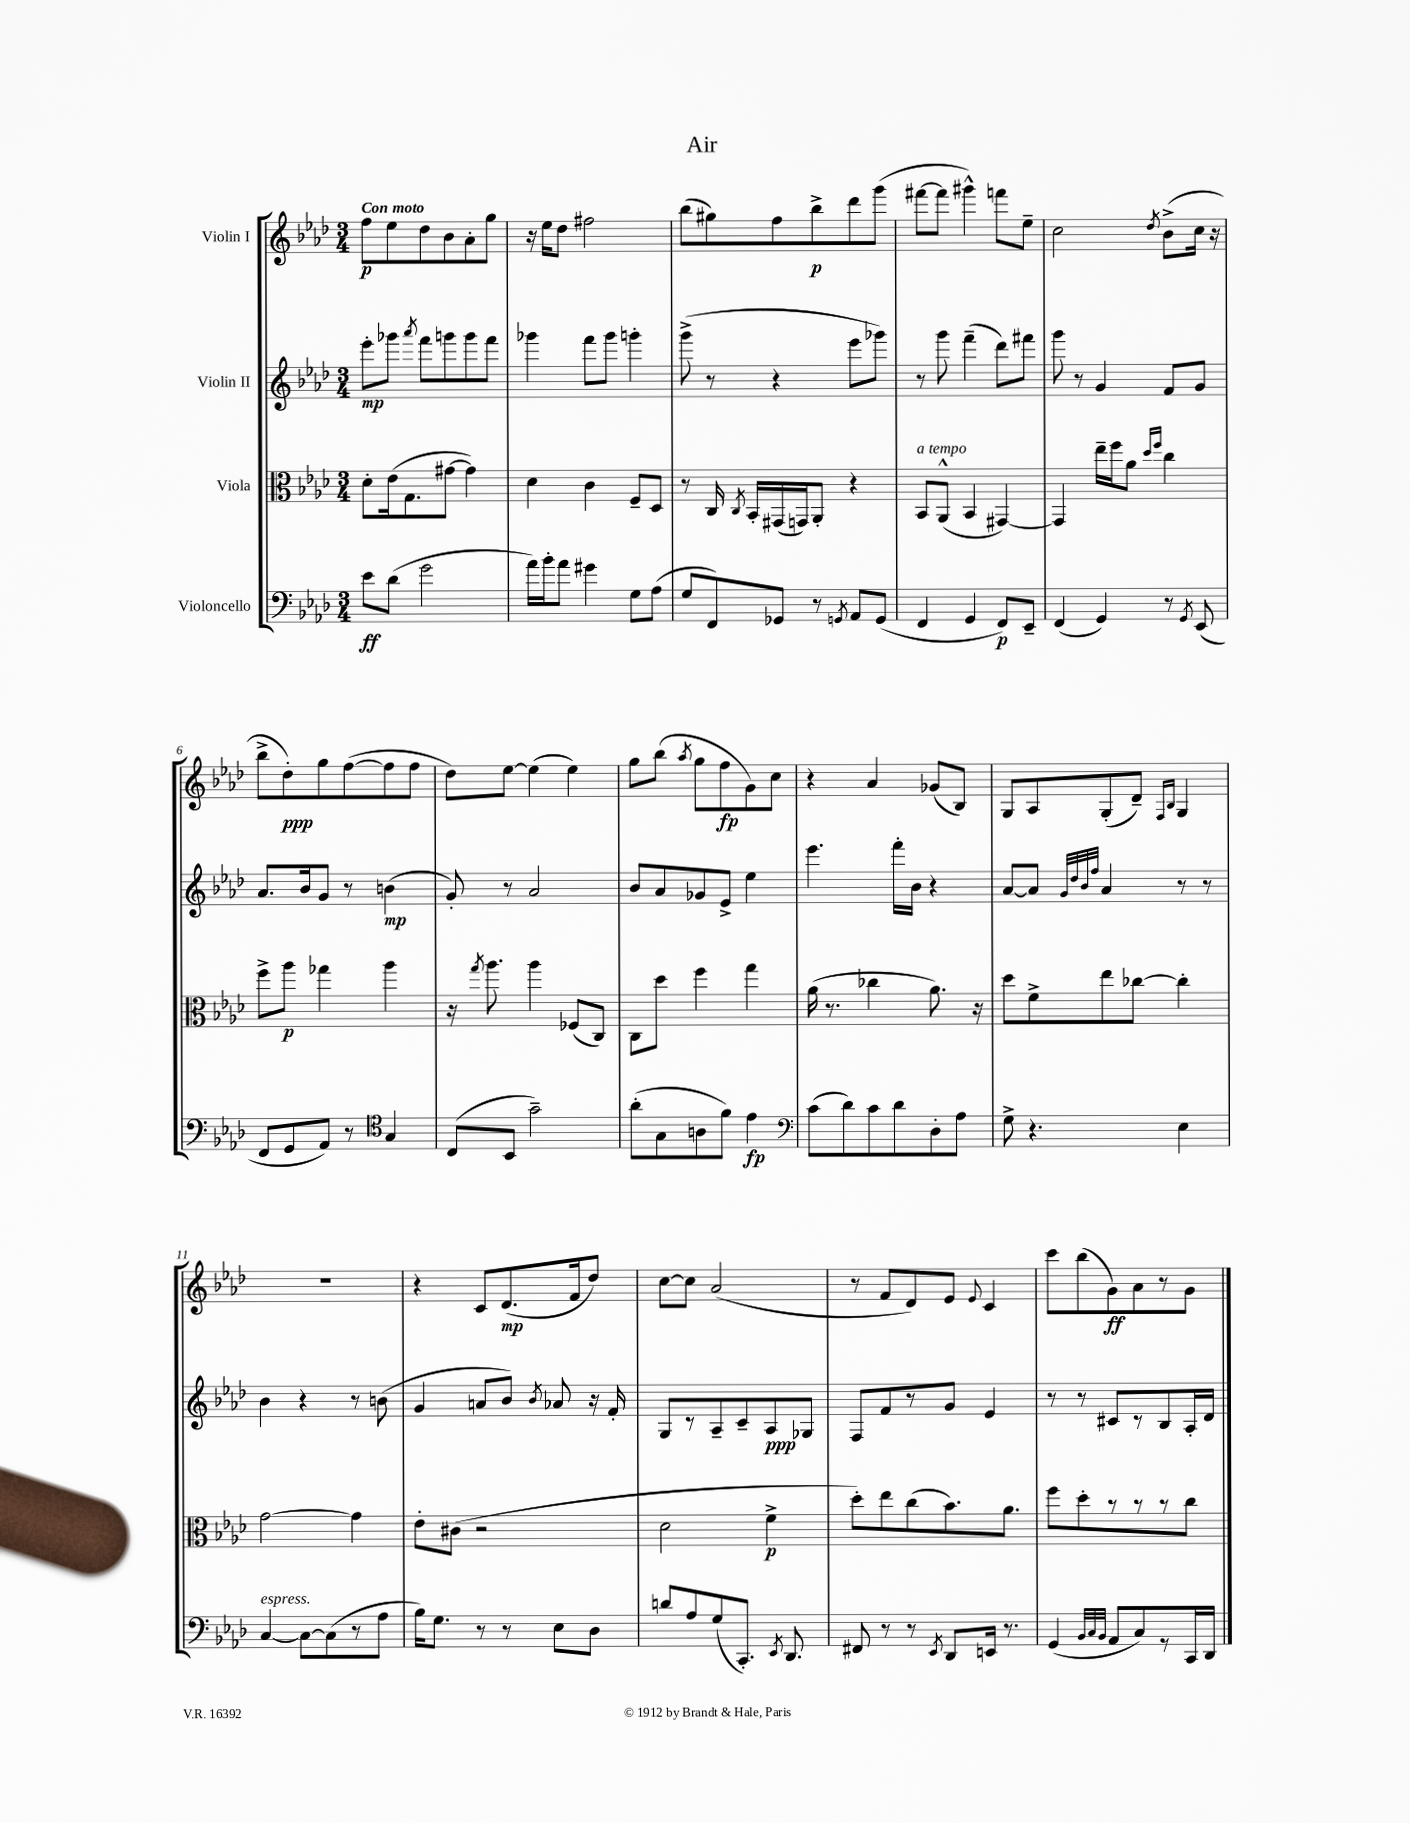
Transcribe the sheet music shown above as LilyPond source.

\header { title = "Air" }
<<
\new StaffGroup <<
\new Staff = "s0" \with { instrumentName = "Violin I" } {
    \clef treble \key aes \major \numericTimeSignature \time 3/4 \tempo "Con moto"
    \autoBeamOff f''8[\p ees''8 des''8 bes'8 aes'8-. g''8] |
    r16 ees''16[ des''8] fis''2 |
    bes''8[( gis''8) f''8 bes''8->\p des'''8 g'''8]( |
    fis'''8[~ fis'''8] gis'''4-^) f'''8[ ees''8]-- |
    c''2 \acciaccatura { des''8 } bes'8[->( c''16] r16 |
    bes''8[-> des''8-.\ppp) g''8 f''8~( f''8 f''8] |
    des''8[) ees''8]~ ees''4( ees''4) |
    g''8[ bes''8]( \acciaccatura { aes''8 } g''8[ f''8\fp g'8) c''8] |
    r4 aes'4 ges'8[( bes8]) |
    g8[ aes8 g8-.( des'8]--) \grace { f16[ bes16] } g4 |
    R2. |
    r4 c'8[ des'8.\mp( f'16 des''8]) |
    c''8[~ c''8] aes'2( |
    r8 f'8[ des'8) ees'8] \appoggiatura { ees'8 } c'4 |
    c'''8[ bes''8( g'8\ff) aes'8 r8 g'8] \bar "|." |
}
\new Staff = "s1" \with { instrumentName = "Violin II" } {
    \clef treble \key aes \major \numericTimeSignature \time 3/4
    \autoBeamOff ees'''8[-.\mp ges'''8] \acciaccatura { aes'''8 } f'''8[ g'''8 g'''8 f'''8] |
    ges'''4 f'''8[ ges'''8] g'''4-. |
    g'''8->( r8 r4 ees'''8[ ges'''8]) |
    r8 g'''8 f'''4--( des'''8[) fis'''8] |
    g'''8 r8 g'4 f'8[ g'8] |
    aes'8.[ bes'16 g'8] r8 b'4\mp( |
    g'8-.) r8 aes'2 |
    bes'8[ aes'8 ges'8 ees'8]-> ees''4 |
    ees'''4. f'''16[-. bes'16] r4 |
    aes'8[~ aes'8] \grace { g'32[ des''32 bes'32 f''32] } aes'4 r8 r8 |
    bes'4 r4 r8 b'8( |
    g'4 a'8[ bes'8]) \acciaccatura { bes'8 } aes'8 r16 f'16-. |
    g8[ r8 aes8-- c'8-- aes8\ppp ges8] |
    f8[ f'8 r8 g'8] ees'4 |
    r8 r8 cis'8[ r8 bes8 aes16-. des'16] \bar "|." |
}
\new Staff = "s2" \with { instrumentName = "Viola" } {
    \clef alto \key aes \major \numericTimeSignature \time 3/4
    \autoBeamOff des'8[-. ees'16( g8. gis'8]~ gis'4) |
    des'4 c'4 f8[-- des8] |
    r8 c16 \acciaccatura { c8 } bes,16[-. gis,16( g,16) aes,8]-. r4 |
    bes,8[^\markup { \italic "a tempo" } aes,8]-^( bes,4 gis,4~) |
    gis,4 ees''16[-- f''16 aes'8] \grace { des''16[ f''16] } c''4 |
    f''8[-> aes''8]\p ges''4 aes''4 |
    r16 \acciaccatura { g''8 } aes''8. aes''4 fes8[( c8]) |
    c8[ des''8] f''4 g''4 |
    aes'16( r8. ces''4 aes'8.) r16 |
    des''8[ f'8-> ees''8 ces''8]~ ces''4-. |
    g'2~ g'4 |
    ees'8[-. cis'8]( r2 |
    des'2 f'4->\p |
    des''8[-.) ees''8 c''8( bes'8.) aes'8.] |
    f''8[ des''8-. r8 r8 r8 c''8] \bar "|." |
}
\new Staff = "s3" \with { instrumentName = "Violoncello" } {
    \clef bass \key aes \major \numericTimeSignature \time 3/4
    \autoBeamOff ees'8[\ff des'8]( g'2 |
    aes'16[) bes'16-. aes'8] gis'4 g8[ aes8]( |
    g8[ f,8) ges,8] r8 \acciaccatura { g,8 } aes,8[ g,8]( |
    f,4 g,4 f,8[\p) ees,8]-- |
    f,4( g,4) r8 \acciaccatura { g,8 } ees,8( |
    f,8[ g,8 aes,8]) r8 \clef tenor g4 |
    c8[( bes,8] g'2--) |
    aes'8[-.( g8 a8 f'8]) ees'4\fp |
    \clef bass c'8[( des'8) c'8 des'8 des8-. aes8] |
    g8-> r4. ees4 |
    c4~^\markup { \italic "espress." } c8[~ c8( r8 aes8] |
    bes16[) g8.] r8 r8 ees8[ des8] |
    d'8[ aes8 g8( c,8.]-.) \acciaccatura { ees,8 } des,8. |
    fis,8 r8 r8 \acciaccatura { ees,8 } des,8[ e,16] r8. |
    g,4( \grace { bes,32[ c32 bes,32] } aes,8[ c8) r8 c,16 des,16] \bar "|." |
}
>>
>>
